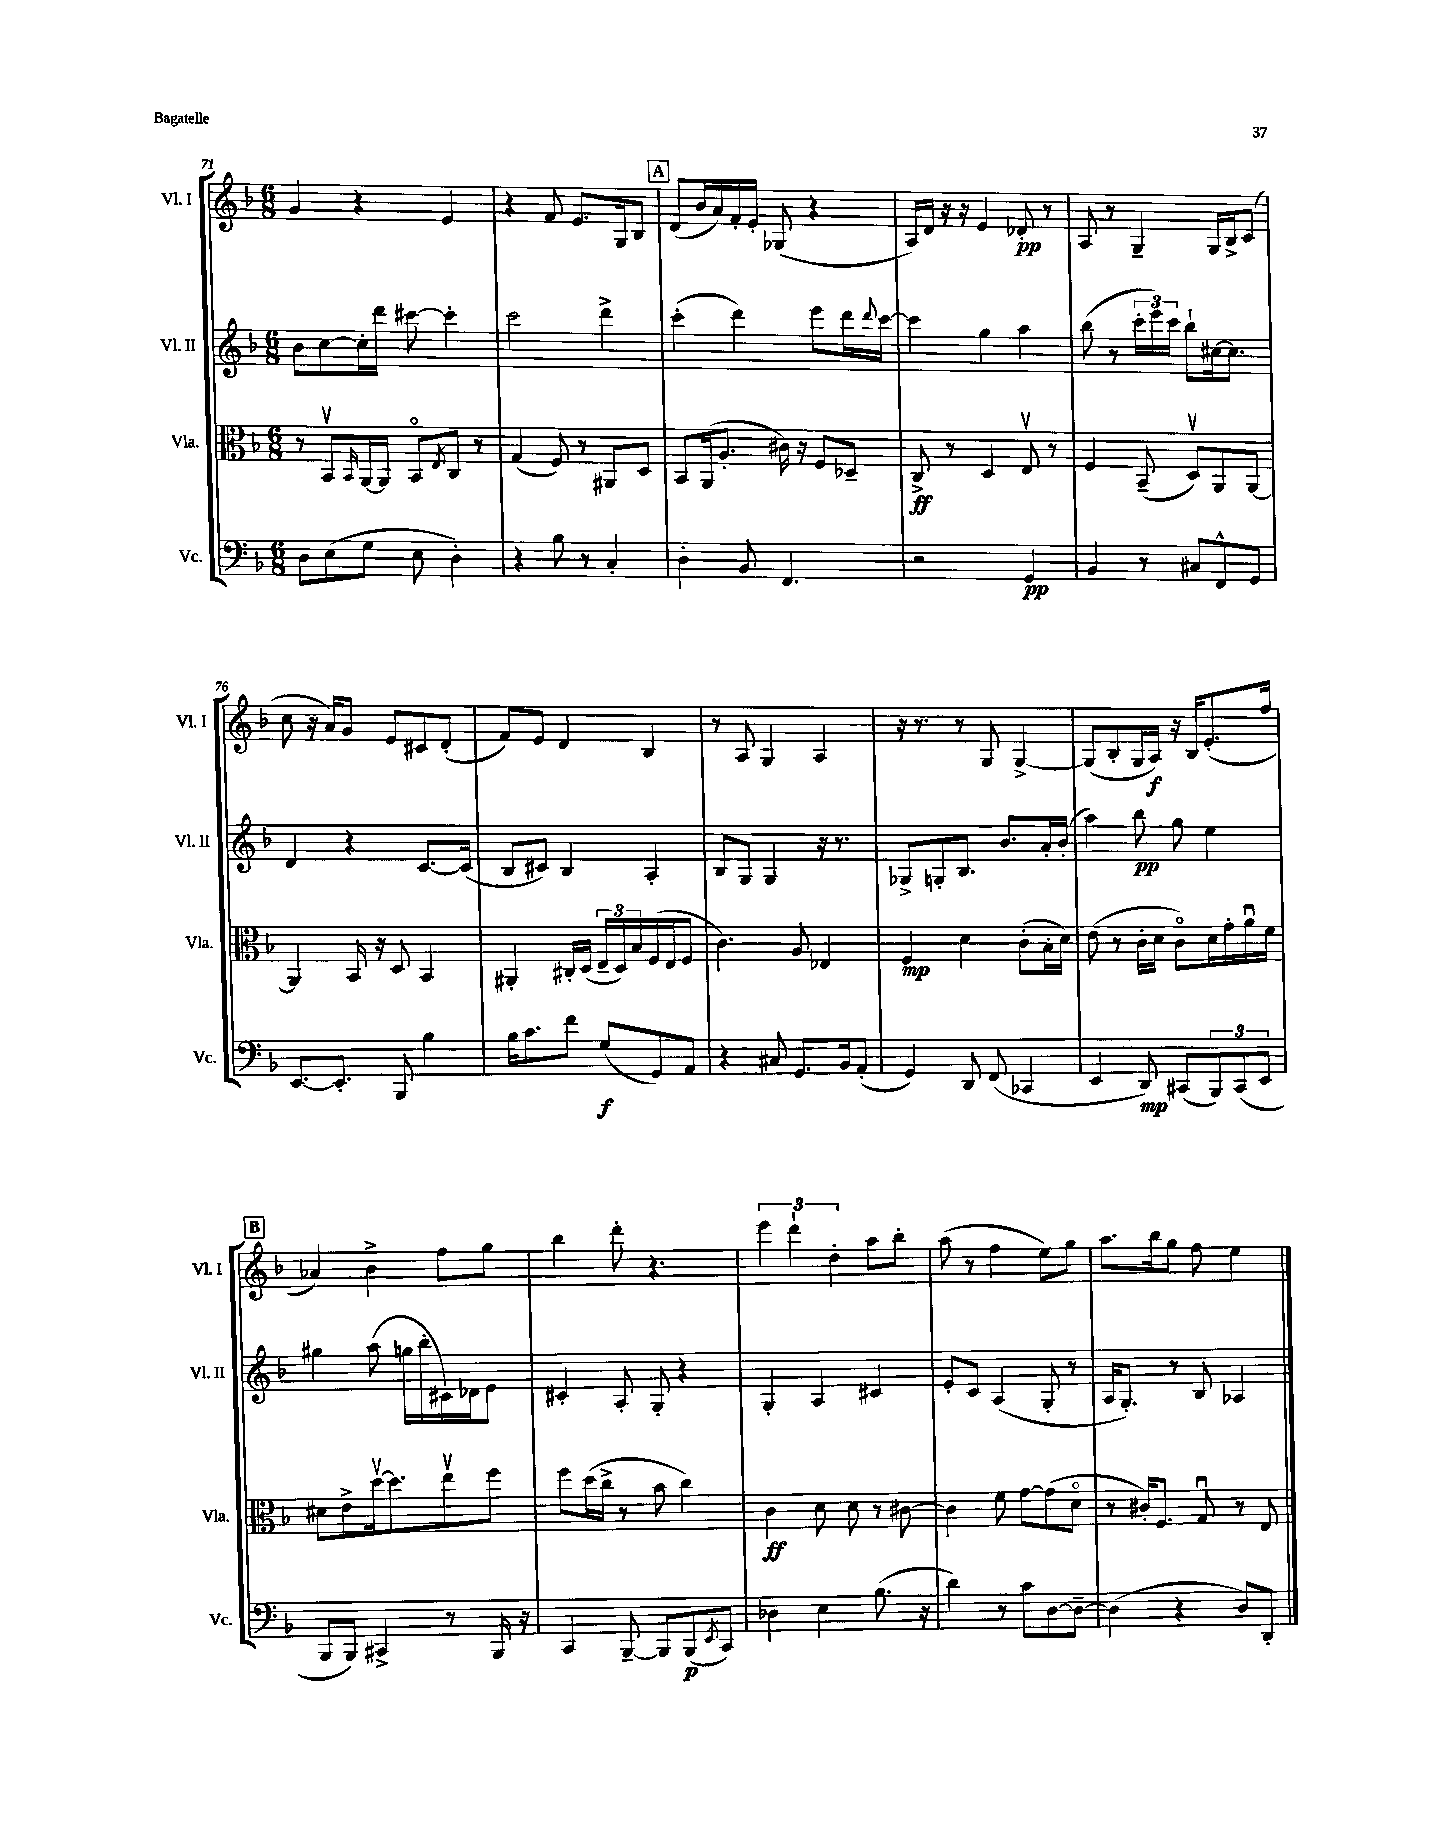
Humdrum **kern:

**kern	**kern	**kern	**kern
*staff4	*staff3	*staff2	*staff1
*clefF4	*clefC3	*clefG2	*clefG2
*k[b-]	*k[b-]	*k[b-]	*k[b-]
*M6/8	*M6/8	*M6/8	*M6/8
8D	8r	8b-	4g
(8E	8BB-v	[8cc	.
.	16qqBB-	.	.
8G	[16AA	16cc']	4r
.	16AA]	16ddd	.
8E	8BB-o	[8ccc#	.
.	8qE	.	.
4D')	8C	4ccc#']	4e
.	8r	.	.
=	=	=	=
4r	(4G	2ccc	4r
8B-	8F)	.	8f
8r	8r	.	8.e
4C'	8AA#	4ddd^	.
.	.	.	16G
.	8D	.	8B-
=	=	=	=
4D'	8BB-	(4ccc'	(8d
.	(16AA	.	16b-
.	8.A'	.	16a)
8BB-	.	4ddd)	16f'
.	.	.	16e'
4.FF	16c#)	.	(8G-
.	16r	.	.
.	8F	8eee	4r
.	8D-~	16ddd	.
.	.	8qqddd	.
.	.	[16ccc	.
=	=	=	=
2r	8C^	4ccc]	16A)
.	.	.	16d
.	8r	.	16r
.	.	.	16r
.	4D	4gg	4e
4GG	8Ev	4aa	8d-'
.	8r	.	8r
=	=	=	=
4BB-	4F	(8bb-	8A
.	.	8r	8r
8r	(8BB-~	24ccc'	4G~
.	.	24eee)	.
.	.	24ccc	.
8C#	8Dv)	8bb-`	.
8FF^^	8AA	[16cc#	16G
.	.	8.cc#]	16B-^
8GG	[8AA	.	(8c
=	=	=	=
[8.EE	4AA]	4d	8cc
.	.	.	16r
8.EE']	.	.	16a)
.	16BB-	4r	8g
.	16r	.	.
8BBB-	8D	.	8e
4B-	4BB-	[8.c	8c#
.	.	.	(8d'
.	.	(16c]	.
=	=	=	=
16B-	4AA#'	8B-	8f)
8.c	.	.	.
.	.	8c#)	8e
8f	16C#'	4B-	4d
.	(16D	.	.
(8G	24E~	.	.
.	24D)	.	.
.	24B-	.	.
8GG)	(16F	4A'	4B-
.	16E	.	.
8AA	8F	.	.
=	=	=	=
4r	4.c)	8B-	8r
.	.	8G	8A
8C#	.	4G	4G
8.GG	8A	.	.
.	4E-	16r	4A
16BB-	.	8.r	.
(8AA'	.	.	.
=	=	=	=
4GG)	4F	8G-^	16r
.	.	.	8.r
.	.	8G'	.
8DD	4d	8.B-	8r
(8FF	.	.	8G
.	.	8.b-	.
4CC-	(8c'	.	[4G^
.	16B-'	16a'	.
.	16d)	(16b-'	.
=	=	=	=
4EE	(8e	4aa)	(8G]
.	8r	.	8B-'
8DD)	16c'	8bb-	16G
.	16d	.	16A)
(8CC#	8co)	8gg	16r
.	.	.	16B-
12BBB-)	16d	4ee	(8.e'
.	16g'	.	.
(12CC#	.	.	.
.	16au	.	.
12EE	.	.	.
.	16f	.	16ff
=	=	=	=
8BBB-	8d#	4gg#	4a-)
8BBB-)	8e^	.	.
4CC#^	[16ddv	(8aa	4b-^
.	8.dd]	.	.
.	.	16gg	.
.	.	16bb-'	.
8r	8eev	16c#)	8ff
.	.	16d-	.
16BBB-	8ff	8e	8gg
16r	.	.	.
=	=	=	=
4CC	8ff	4c#'	4bb-
.	(16dd	.	.
.	16cc^	.	.
[8BBB-~	8r	8A'	8ddd'
8BBB-]	8b-	8G'	4.r
(8BBB-	4cc)	4r	.
8qEE	.	.	.
8CC)	.	.	.
=	=	=	=
4D-	4c	4G'	6eee
.	.	.	6ddd`
4E	8d	4A	.
.	.	.	6dd'
.	8d	.	.
(8.B-	8r	4c#	8aa
.	[8c#	.	8bb-'
16r	.	.	.
=	=	=	=
4d)	4c#]	8e'	(8aa
.	.	8c	8r
8r	8f	(4A	4ff
8c	[8g	.	.
[8D	(8g]	8G'	8ee)
8D~_	8do	8r	8gg
=	=	=	=
(4D]	8r	16A	8.aa
.	.	8.G')	.
.	16c#')	.	.
.	8.F	.	16bb-
4r	.	8r	8gg
.	8Gu	8B-	8ff
8D)	8r	4A-	4ee
8DD'	8E	.	.
==	==	==	==
*-	*-	*-	*-
